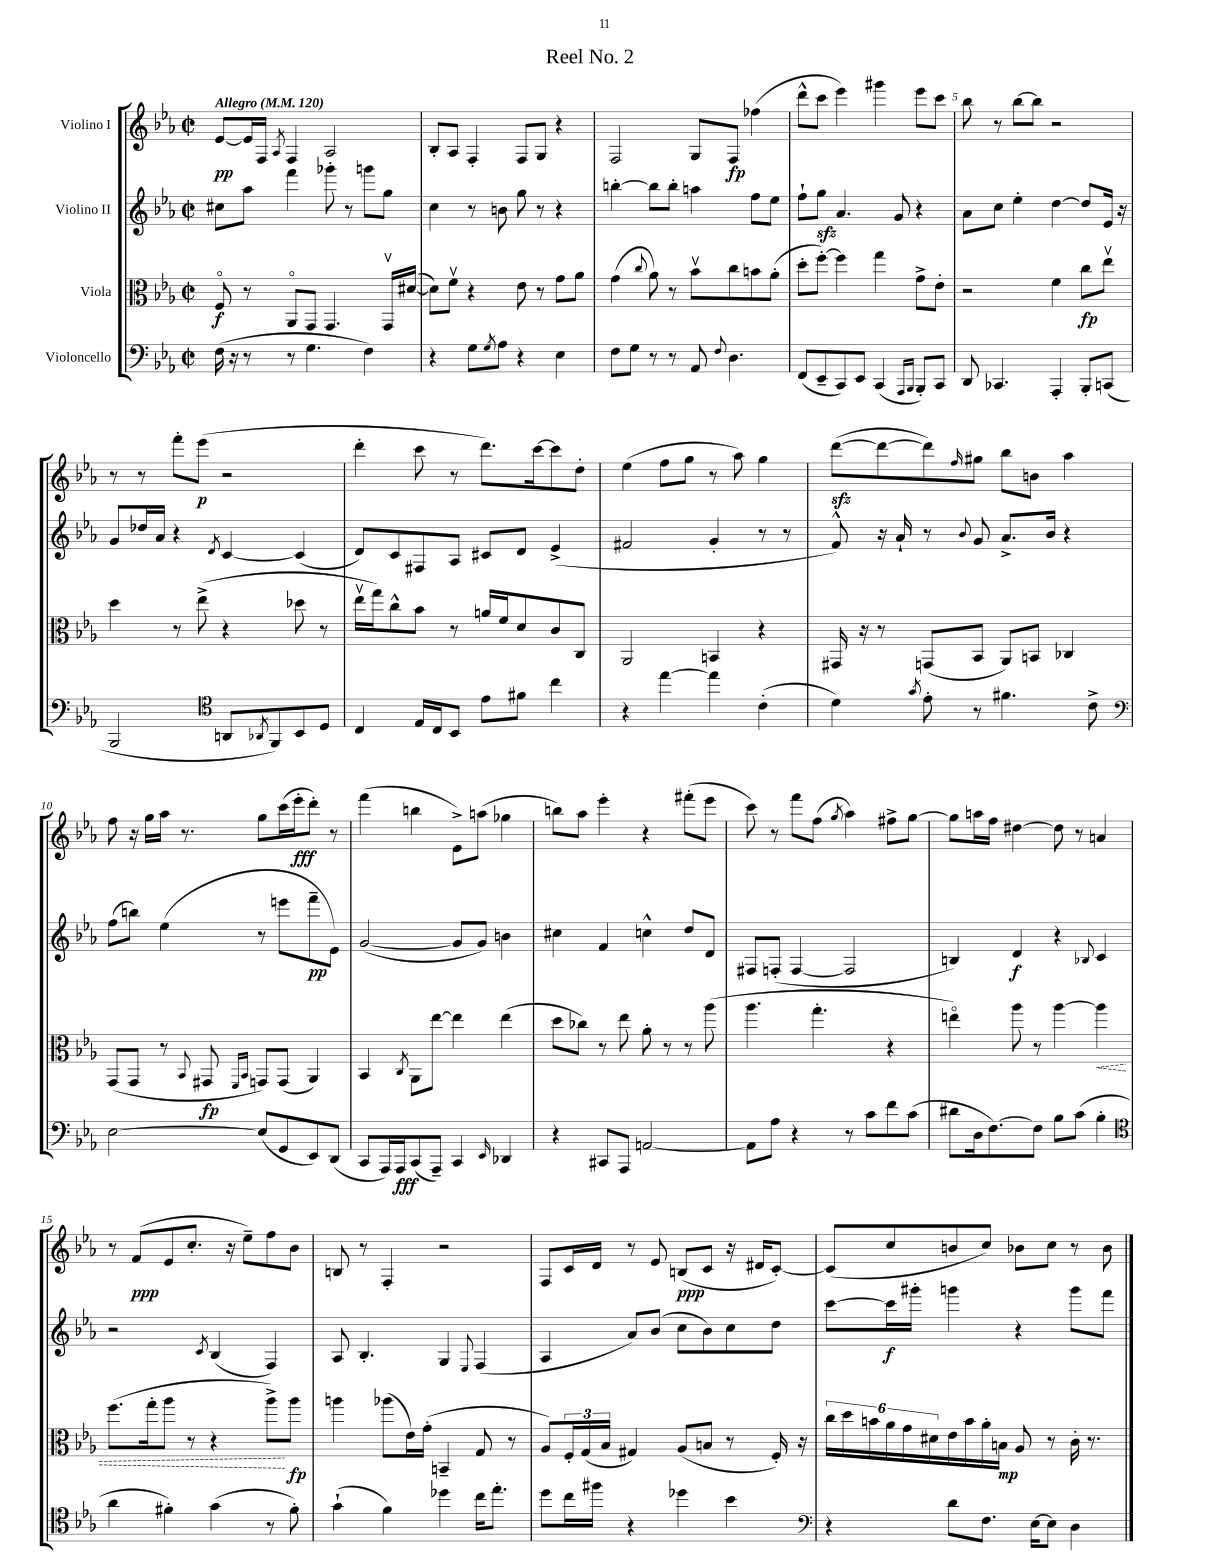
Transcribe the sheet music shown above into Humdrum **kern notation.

**kern	**dynam	**kern	**dynam	**kern	**dynam	**kern	**dynam
*part4	*part4	*part3	*part3	*part2	*part2	*part1	*part1
*staff4	*staff4	*staff3	*staff3	*staff2	*staff2	*staff1	*staff1
*I"Violoncello	*	*I"Viola	*	*I"Violino II	*	*I"Violino I	*
*clefF4	*	*clefC3	*	*clefG2	*	*clefG2	*
*k[b-e-a-]	*	*k[b-e-a-]	*	*k[b-e-a-]	*	*k[b-e-a-]	*
*M2/2	*	*M2/2	*	*M2/2	*	*M2/2	*
*met(c|)	*	*met(c|)	*	*met(c|)	*	*met(c|)	*
*MM120	*	*MM120	*	*MM120	*	*MM120	*
=1	=1	=1	=1	=1	=1	=1	=1
!	!	!	!	!	!	!LO:TX:a:B:t=Allegro	!
(16F\	.	8F/	f	8cc#X\L	.	[8e-/L	pp
16r	.	.	.	.	.	.	.
8r	.	8r	.	8aa-\J	.	16e-/L]	.
.	.	.	.	.	.	16F/JJ	.
.	.	.	.	.	.	8qA-/	.
8r	.	8AA-/L	.	4fff\	.	4F/	.
4.G\	.	8GG/J	.	.	.	.	.
.	.	4.GG/	.	8ggg-X'\	.	2A-/	.
.	.	.	.	8r	.	.	.
4F\)	.	.	.	8gggn\L	.	.	.
.	.	16GGv/LL	.	8gg\J	.	.	.
.	.	([16d#X/JJ	.	.	.	.	.
=2	=2	=2	=2	=2	=2	=2	=2
4r	.	8d#\L])	.	4cc\	.	8B-'/L	.
.	.	8fv\J	.	.	.	8A-/J	.
8G\L	.	4r	.	8r	.	4F'/	.
8qG/	.	.	.	.	.	.	.
8A-\J	.	.	.	8bn\	.	.	.
4r	.	8e-\	.	8gg\	.	8F/L	.
.	.	8r	.	8r	.	8G/J	.
4E-\	.	8g\L	.	4r	.	4r	.
.	.	8a-\J	.	.	.	.	.
=3	=3	=3	=3	=3	=3	=3	=3
8F\L	.	(4g\	.	[4bbn'\	.	2F/	.
8G\J	.	.	.	.	.	.	.
.	.	8qqcc/	.	.	.	.	.
8r	.	8a-\)	.	8bb\L]	.	.	.
8r	.	8r	.	8bb'\J	.	.	.
8AA-/	.	8b-v\L	.	4aan\	.	8G/L	.
8qqF/	.	.	.	.	.	.	.
4.D\	.	8cc\	.	.	.	8F/J	fp
.	.	8bn\	.	8ff\L	.	(4ff-X\	.
.	.	(8a-'\J	.	8ee-\J	.	.	.
=4	=4	=4	=4	=4	=4	=4	=4
(8FF/L	.	8dd'\L	.	8ff`\L	.	8ddd^^\L	.
8EE-~/	.	[8ff'\J)	.	8ggzz\J	.	8ccc\J	.
8CC/)	.	4ff\]	.	4.a-/	.	4eee-\)	.
8EE-/J	.	.	.	.	.	.	.
(4CC/	.	4gg\	.	.	.	4ggg#X\	.
.	.	.	.	8g/	.	.	.
16qqAAA-/LL	.	.	.	.	.	.	.
16qqBBB-/JJ	.	.	.	.	.	.	.
8BBB-'/L)	.	8g^\L	.	4r	.	8eee-\L	.
8CC/J	.	8e-'\J	.	.	.	8ccc\J	.
=5	=5	=5	=5	=5	=5	=5	=5
8DD/	.	2r	.	8a-\L	.	8bb-\	.
4.CC-X/	.	.	.	8cc\J	.	8r	.
.	.	.	.	4ee-'\	.	[8bb-\L	.
.	.	.	.	.	.	8bb-\J]	.
4AAA-'/	.	4f\	.	[4dd\	.	2r	.
8BBB-'/L	.	8cc\L	fp	8dd/L]	.	.	.
(8CCn/J	.	8ee-v\J	.	16e-/Jk	.	.	.
.	.	.	.	16r	.	.	.
!!LO:LB:g=z
=6	=6	=6	=6	=6	=6	=6	=6
2BBB-/	.	4dd\	.	8g/L	.	8r	.
.	.	.	.	16dd-X/L	.	8r	.
.	.	.	.	16a-/JJ	.	.	.
.	.	8r	.	4r	.	8fff'\L	.
.	.	(8ee-^\	.	.	.	(8eee-\J	p
*clefC4	*	*	*	*	*	*	*
.	.	.	.	8qd/	.	.	.
8AAn/L	.	4r	.	[4c/	.	2r	.
8qAA-X/	.	.	.	.	.	.	.
8FF/)	.	.	.	.	.	.	.
8BB-/	.	8dd-X\	.	(4c/]	.	.	.
8D/J	.	8r	.	.	.	.	.
=7	=7	=7	=7	=7	=7	=7	=7
4C/	.	16ee-v\LL	.	8d/L)	.	4ddd'\	.
.	.	16gg\J)	.	.	.	.	.
.	.	8cc^^\	.	8c/	.	.	.
16E-/LL	.	8b-\J	.	8F#X/	.	8ccc\	.
16C/J	.	.	.	.	.	.	.
8BB-/J	.	8r	.	8A-/J	.	8r	.
8e-\L	.	16an/LL	.	8c#X/L	.	8.ddd\L)	.
.	.	16f/J	.	.	.	.	.
8f#X\J	.	8d/	.	8d/J	.	.	.
.	.	.	.	.	.	[16ccc\k	.
4cc\	.	8c/	.	(4e-^/	.	8ccc\]	.
.	.	8C/J	.	.	.	8dd'\J	.
=8	=8	=8	=8	=8	=8	=8	=8
4r	.	2AA-/	.	2f#X/	.	(4ee-\	.
[4ee-\	.	.	.	.	.	8ff\L	.
.	.	.	.	.	.	8gg\J	.
4ee-\]	.	4BBn/	.	4g'/	.	8r	.
.	.	.	.	.	.	8aa-\)	.
(4c'\	.	4r	.	8r	.	4gg\	.
.	.	.	.	8r	.	.	.
=9	=9	=9	=9	=9	=9	=9	=9
4d\)	.	16GG#X/	.	8f^^/)	.	([8dddzz\L	.
.	.	16r	.	.	.	.	.
.	.	8r	.	16r	.	8ddd\_	.
.	.	.	.	16a-`/	.	.	.
8qg/	.	.	.	.	.	.	.
8e-'\	.	(8GGn/L	.	8r	.	8ddd\])	.
.	.	.	.	8qqb-/	.	16qqff/	.
8r	.	8BB-/J	.	8g/	.	8gg#X\J	.
4.f#X\	.	8AA-/L)	.	8.a-^/L	.	8bb-\L	.
.	.	8BBn/J	.	.	.	8bn\J	.
.	.	.	.	16b-/Jk	.	.	.
.	.	4C-X/	.	4r	.	4aa-\	.
8c^\	.	.	.	.	.	.	.
!!LO:LB:g=z
=10	=10	=10	=10	=10	=10	=10	=10
*clefF4	*	*	*	*	*	*	*
[2E-\	.	(8GG/L	.	(8ff\L	.	8ff\	.
.	.	8GG/J	.	8bbn\J)	.	16r	.
.	.	.	.	.	.	16gg\LL	.
.	.	8r	.	(4ee-\	.	16aa-\JJ	.
.	.	.	.	.	.	8.r	.
.	.	8qqBB-/	.	.	.	.	.
.	.	8GG#X/	fp	.	.	.	.
.	.	16qqFF/LL	.	.	.	.	.
.	.	16qqBB-/JJ	.	.	.	.	.
(8E-/L]	.	8GGn/L)	.	8r	.	8gg\L	.
8GG/	.	(8GG/J	.	8eeen\L	.	(16ccc\L	.
.	.	.	.	.	.	16eee-'\J	fff
8EE-/)	.	4AA-/)	.	8fff~\	pp	8ddd'\J)	.
(8DD/J	.	.	.	8e-\J)	.	8r	.
=11	=11	=11	=11	=11	=11	=11	=11
8CC/L	.	4BB-/	.	([2g/	.	(4fff\	.
16AAA-/L)	.	.	.	.	.	.	.
16AAA-/J	fff	.	.	.	.	.	.
.	.	8qC/	.	.	.	.	.
(8CC/	.	8AA-\L	.	.	.	4bbn\	.
8AAA-~/J)	.	[8ee-\J	.	.	.	.	.
4CC/	.	4ee-\]	.	8g/L]	.	8e-^\L)	.
.	.	.	.	8g/J)	.	(8aan\J	.
16qqEE-/	.	.	.	.	.	.	.
4DD-X/	.	(4ee-\	.	4bn\	.	4gg-X\	.
=12	=12	=12	=12	=12	=12	=12	=12
4r	.	8dd\L	.	4cc#X\	.	8bbn\L)	.
.	.	8cc-X\J)	.	.	.	8aa-\J	.
8CC#X/L	.	8r	.	4f/	.	4eee-'\	.
8AAA-/J	.	8ee-\	.	.	.	.	.
[2AAn/	.	8a-'\	.	4ccn^^\	.	4r	.
.	.	8r	.	.	.	.	.
.	.	8r	.	8dd/L	.	(8fff#X'\L	.
.	.	(8aa-\	.	8d/J	.	8eee-\J	.
=13	=13	=13	=13	=13	=13	=13	=13
8AA\L]	.	4.aa-\	.	8F#X/L	.	8ccc\)	.
8A-\J	.	.	.	(8Fn'/J	.	8r	.
4r	.	.	.	[4F/	.	8fff\L	.
.	.	4.gg'\	.	.	.	(8ff\J	.
.	.	.	.	.	.	8qgg/	.
8r	.	.	.	2F/]	.	4aa-\)	.
8c\L	.	.	.	.	.	.	.
8f\	.	4r	.	.	.	8ff#X^\L	.
(8c\J	.	.	.	.	.	[8gg\J	.
=14	=14	=14	=14	=14	=14	=14	=14
8d#X\L	.	4een\)	.	4Bn/)	.	8gg\L]	.
16D\k	.	.	.	.	.	16aan\L	.
[8.F\)	.	.	.	.	.	16ff\JJ	.
.	.	8aa-\	.	4d/	f	[4dd#X\	.
8F\J]	.	8r	.	.	.	.	.
8B-\L	.	[4aa-\	.	4r	.	8dd#\]	.
(8c\J	.	.	.	.	.	8r	.
.	.	.	.	8qqB-X/	.	.	.
!	!	!	!LO:HP:b	!	!	!	!
4B-'\	.	4aa-\]	<	4c/	.	4an/	.
!!LO:LB:g=z
=15	=15	=15	=15	=15	=15	=15	=15
*clefC4	*	*	*	*	*	*	*
4a-\	.	(8.ff\L	.	2r	.	8r	.
.	.	.	.	.	.	(8f/L	ppp
.	.	16gg'\k	.	.	.	.	.
4f#X'\)	.	8aa-\J	.	.	.	8e-/	.
.	.	8r	.	.	.	8.cc'/J	.
.	.	.	.	8qc/	.	.	.
(4g\	.	4r	.	(4B-/	.	.	.
.	.	.	.	.	.	16r	.
.	.	.	.	.	.	8ee-~\L)	.
8r	.	8aa-^\L)	.	4F/)	.	8ff\	.
8f#'\)	.	8aa-\J	[ fp	.	.	8b-\J	.
=16	=16	=16	=16	=16	=16	=16	=16
(4g`\	.	4aan\	.	8A-/	.	8Bn/	.
.	.	.	.	4.B-'/	.	8r	.
4f\)	.	(8aa-X\L	.	.	.	4F'/	.
.	.	16e-\L)	.	.	.	.	.
.	.	(16g'\JJ	.	.	.	.	.
4dd-X\	.	4BBn~/	.	4G/	.	2r	.
.	.	.	.	8qqE-/	.	.	.
16cc\KL	.	8G/	.	(4F/	.	.	.
8.ee-'\J	.	.	.	.	.	.	.
.	.	8r	.	.	.	.	.
=17	=17	=17	=17	=17	=17	=17	=17
8dd\L	.	8A-/L)	.	4A-/	.	8F/L	.
16cc\L	.	24F'/L	.	.	.	16c/L	.
.	.	(24G/	.	.	.	.	.
16ff#X\JJ	.	.	.	.	.	16d/JJ	.
.	.	24B-/JJ	.	.	.	.	.
4r	.	4G#X/)	.	8a-/L)	.	8r	.
.	.	.	.	(8b-/J	.	8e-/	.
4dd-X\	.	(8A-/L	.	8cc\L	.	(8Bn/L	ppp
.	.	8Bn/J	.	8b-\)	.	8c/J	.
4b-\	.	8r	.	8cc\	.	16r	.
.	.	.	.	.	.	16d#X/KL	.
.	.	16F'/)	.	8dd\J	.	[8c'/J)	.
.	.	16r	.	.	.	.	.
=18	=18	=18	=18	=18	=18	=18	=18
*clefF4	*	*	*	*	*	*	*
4r	.	24cc\LL	.	[8ccc\L	.	(8c/L]	.
.	.	24dd\	.	.	.	.	.
.	.	24bn\	.	.	.	.	.
.	.	24a-\	.	16ccc\L]	f	8cc/	.
.	.	24g\	.	.	.	.	.
.	.	.	.	16ggg#X'\JJ	.	.	.
.	.	24d#X\	.	.	.	.	.
8d\L	.	16e-\	.	4gggn\	.	8bn/	.
.	.	16b\	.	.	.	.	.
8.F\J	.	16a-'\	.	.	.	8cc/J)	.
.	.	16Bn\JJ	mp	.	.	.	.
.	.	8A-/	.	4r	.	8b-X\L	.
[16E-\KL	.	.	.	.	.	.	.
8E-\J]	.	8r	.	.	.	8cc\J	.
4D\	.	16c'\	.	8ggg\L	.	8r	.
.	.	8.r	.	.	.	.	.
.	.	.	.	8fff\J	.	8b-\	.
==	==	==	==	==	==	==	==
*-	*-	*-	*-	*-	*-	*-	*-
